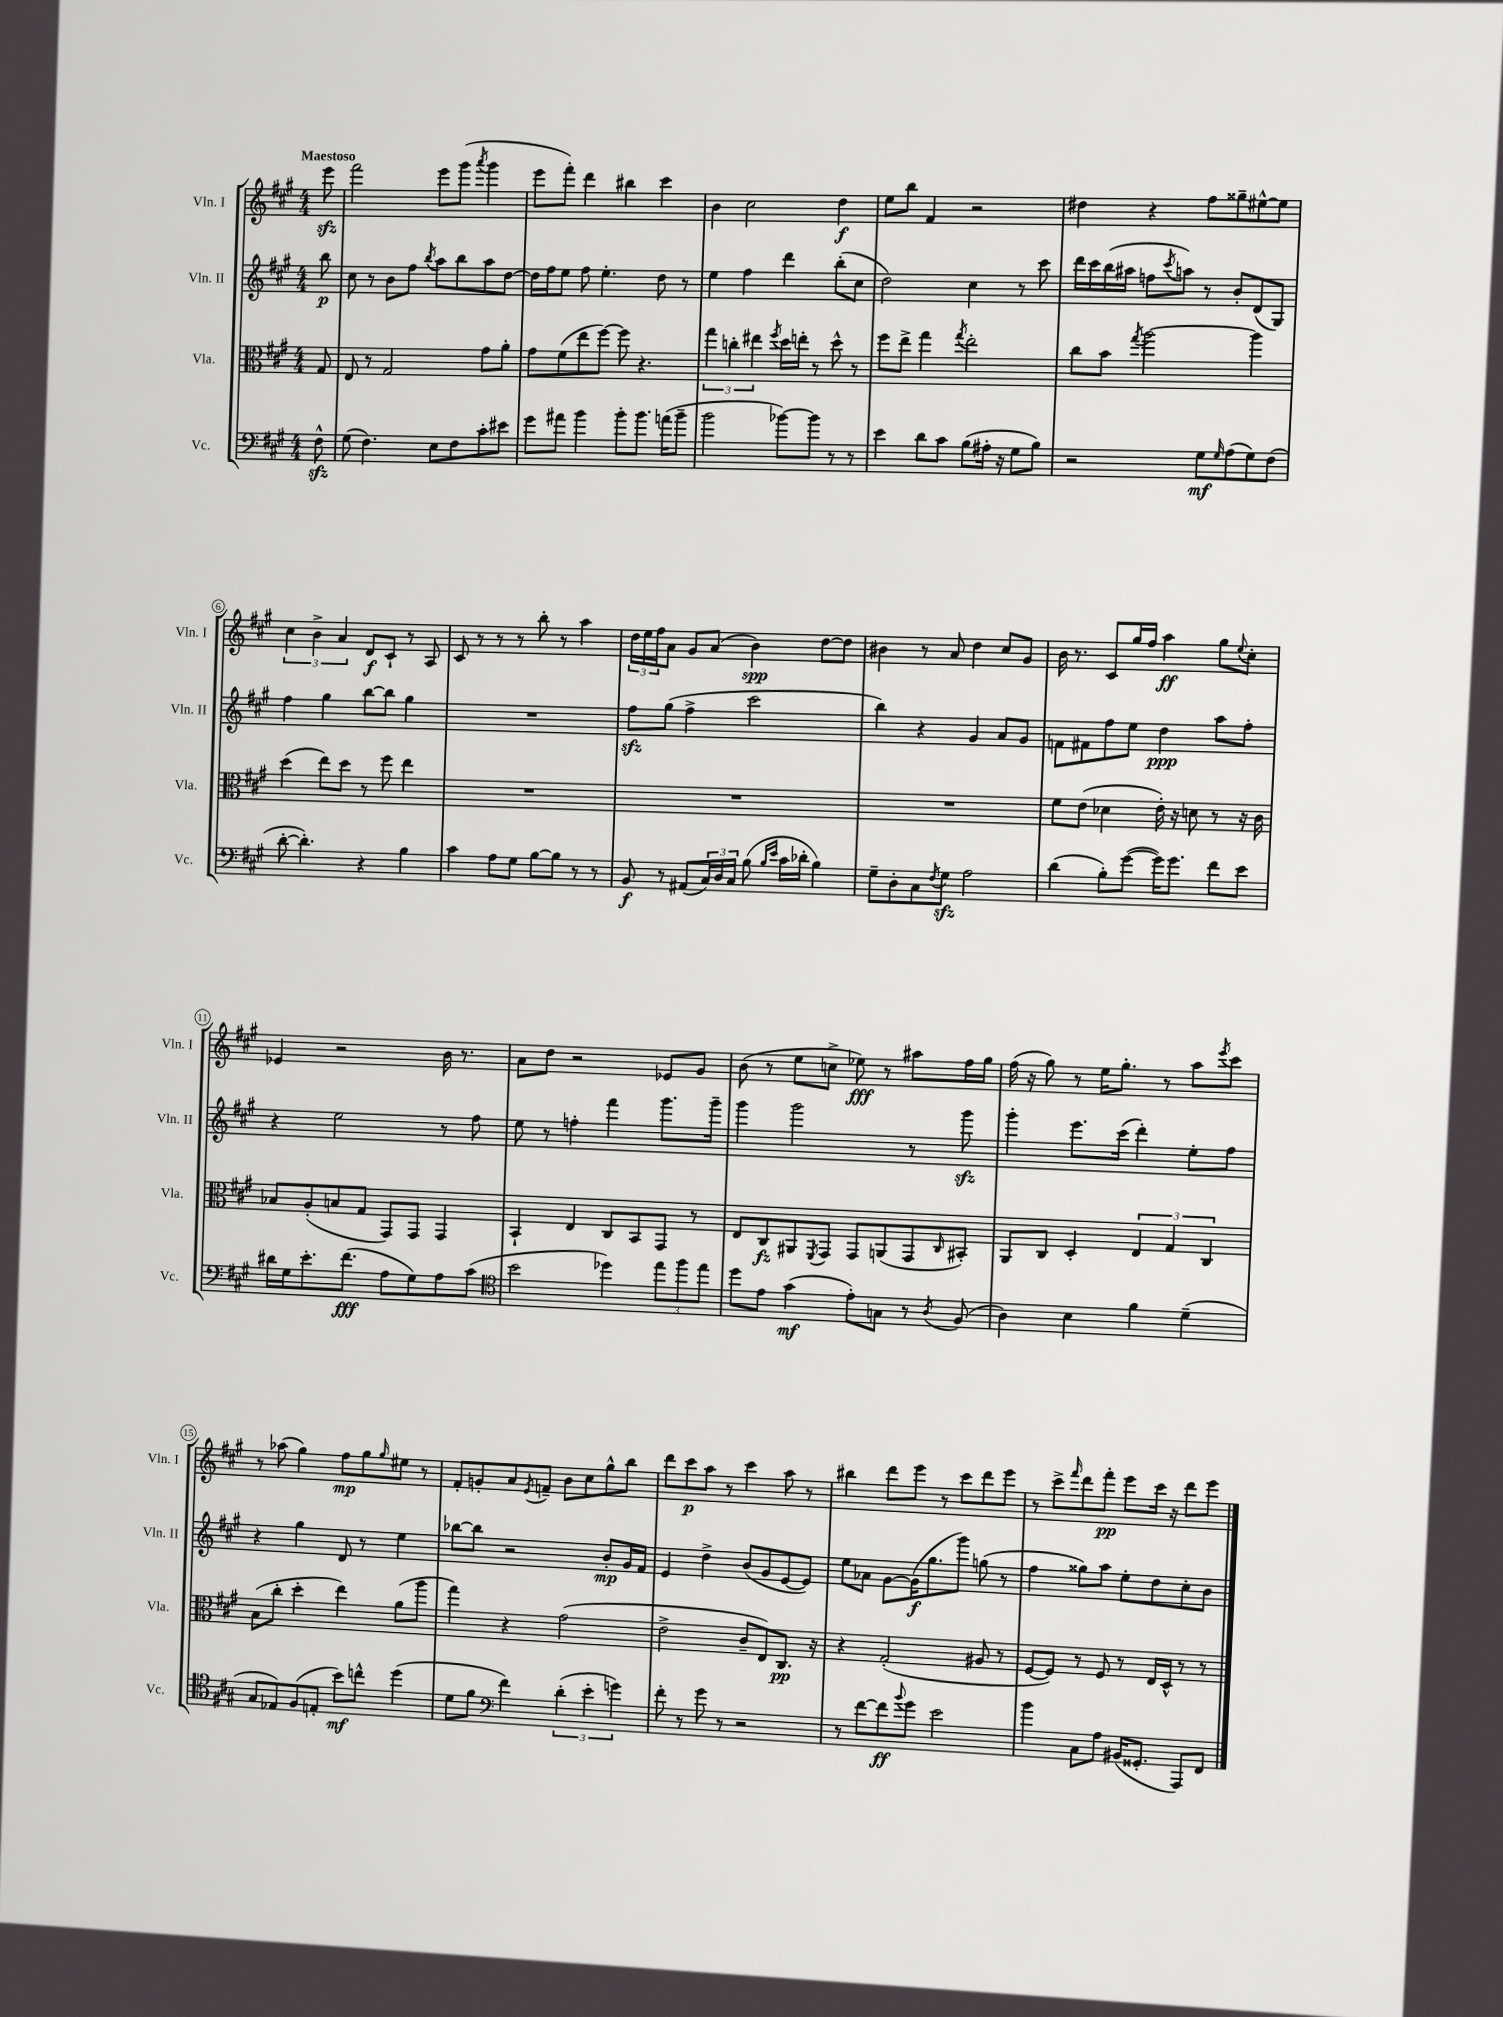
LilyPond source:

<<
\new StaffGroup <<
\new Staff = "s0" \with { instrumentName = "Vln. I" shortInstrumentName = "Vln. I" } {
    \clef treble \key a \major \numericTimeSignature \time 4/4 \partial 8 \tempo "Maestoso"
    e'''8\sfz |
    fis'''2 e'''8 gis'''8( \acciaccatura { a'''8 } gis'''4 |
    e'''8 fis'''8-.) d'''4 bis''4 cis'''4 |
    b'4 cis''2 d''4\f |
    e''8 b''8 fis'4 r2 |
    dis''4 r4 fis''8 gisis''8-- eis''8~-^ eis''8 |
    \tuplet 3/2 { cis''4 b'4-> a'4 } d'8\f cis'8-! r8 a8 |
    cis'8 r8 r8 r8 b''8-. r8 a''4 |
    \tuplet 3/2 { d''16 e''16 fis''16 } a'8 gis'8 a'8( b'4\spp) d''8~ d''8 |
    bis'4 r8 a'8 d''4 cis''8 gis'8 |
    b'16 r8. cis'8 gis''16 fis''16 a''4\ff gis''8 \appoggiatura { e''8 } cis''8-. |
    ees'4 r2 b'16 r8. |
    a'8 d''8 r2 ees'8 gis'8 |
    b'8( r8 e''8 c''8-> ees''8\fff) r8 ais''8 fis''16 gis''16 |
    fis''16( r16 gis''8) r8 e''16 gis''8.-. r8 a''8 \acciaccatura { e'''8 } cis'''8 |
    r8 aes''8( gis''4) fis''8\mp gis''8 \grace { gis''16 } eis''8 r8 |
    fis'8-. g'8-. a'8 \acciaccatura { e'8 } f'8-- b'8 cis''8 gis''8-^ b''8 |
    d'''8 cis'''8\p a''8 r8 cis'''4 a''8 r8 |
    bis''4 d'''8 e'''8 r8 cis'''8 d'''8 e'''8 |
    r8 cis'''8-> \grace { fis'''16 } d'''8 fis'''8-.\pp e'''8 cis'''16 r16 d'''8 e'''8 \bar "|." |
}
\new Staff = "s1" \with { instrumentName = "Vln. II" shortInstrumentName = "Vln. II" } {
    \clef treble \key a \major \numericTimeSignature \time 4/4 \partial 8
    b''8\p |
    cis''8 r8 b'8 fis''8 \acciaccatura { b''8 } a''8 b''8 a''8 d''8~ |
    d''16 fis''16 e''8 fis''8 e''4.-. d''8 r8 |
    e''4 fis''4 d'''4 b''8-.( cis''8 |
    d''2) cis''4 r8 cis'''8 |
    d'''16 cis'''16 b''16( ais''16 f''8 \acciaccatura { cis'''8 } a''8) r8 b'8-. d'8( gis8) |
    fis''4 gis''4 b''8~ b''8 gis''4 |
    R1 |
    fis''8\sfz gis''8( fis''4-> cis'''2 |
    b''4) r4 gis'4 a'8 gis'8 |
    f'8 fis'8 fis''8 e''8 d''4\ppp a''8 fis''8-. |
    r4 e''2 r8 fis''8 |
    e''8 r8 f''4-. fis'''4 gis'''8. gis'''16-- |
    gis'''4 gis'''2 r8 gis'''8\sfz |
    gis'''4-. e'''8. cis'''16( d'''4-.) e''8-. fis''8 |
    r4 gis''4 d'8 r8 e''4 |
    bes''8~ bes''8 r2 b'8-.\mp gis'16 fis'16 |
    e'4 d''4-> b'8( gis'8 e'8~ e'8) |
    e''8 aes'8 gis'8~ gis'16\f( gis''8. gis'''8) g''8( r8 |
    fis''4 gisis''8) a''8 e''8-. d''8 cis''8-. b'8 \bar "|." |
}
\new Staff = "s2" \with { instrumentName = "Vla." shortInstrumentName = "Vla." } {
    \clef alto \key a \major \numericTimeSignature \time 4/4 \partial 8
    gis8 |
    e8 r8 gis2 gis'8 a'8-. |
    gis'8 fis'8( e''8 fis''8~) fis''8 r4. |
    \tuplet 3/2 { gis''4 c''4-. eis''4 } \acciaccatura { fis''8 } d''16 e''16-. r8 d''8-^ r8 |
    fis''8 e''8-> gis''4 \acciaccatura { gis''8 } e''2-. |
    cis''8 b'8 \acciaccatura { gis''8 } a''2~ a''4 |
    d''4( e''8) d''8 r8 fis''8 e''4 |
    R1 |
    R1 |
    R1 |
    fis'8 e'8( des'4 e'16-.) r16 d'8 r8 r16 cis'16 |
    bes8 a8-.( b8 gis8 gis,8) gis,8 gis,4 |
    b,4-! e4 cis8 b,8 gis,8 r8 |
    e8 cis8\fz ais,8 \acciaccatura { fis,8 } gis,8 gis,8 a,8( gis,8 \grace { cis16 } bis,8-.) |
    a,8 cis8 d4-. \tuplet 3/2 { e4 gis4 cis4 } |
    b8( cis''8-. d''4-. e''4) a'8( a''8 |
    gis''4) r4 gis'2( |
    e'2-> cis'8-- e8) cis8.\pp r16 |
    r4 gis2-.( ais8 r8 |
    fis8~ fis8) r8 fis8 r8 e16 d16-^ r8 r8 \bar "|." |
}
\new Staff = "s3" \with { instrumentName = "Vc." shortInstrumentName = "Vc." } {
    \clef bass \key a \major \numericTimeSignature \time 4/4 \partial 8
    fis8-^\sfz |
    gis8( fis4.) e8 fis8 cis'8-. eis'8 |
    gis'8 ais'8 b'4 b'8-. b'8. a'16( b'8-- |
    b'2 bes'8~) bes'8 r8 r8 |
    e'4 d'8 cis'8 b8( ais16-. r16 gis8 b8) |
    r2 gis8\mf \grace { gis16 } a8( gis8) fis8( |
    d'8~-. d'4.-.) r4 b4 |
    cis'4 a8 gis8 b8~ b8 r8 r8 |
    b,8\f r8 ais,8( \tuplet 3/2 { cis16) d16 cis16 } b8( \grace { b16 e'16 } cis'16 des'16-. b4) |
    gis8-- d8-. cis8 \acciaccatura { fis8 } gis8\sfz a2 |
    d'4( b8-.) gis'8~( gis'16) gis'8. fis'8 e'8 |
    dis'16 gis16 e'8.-. fis'8.\fff( a8 gis8) a8 cis'8( |
    \clef tenor b'2 des''4) \tuplet 3/2 { e''8 fis''8 e''8 } |
    d''8 e'8 gis'4\mf( e'8-.) g8 r8 \acciaccatura { a8 } fis8( |
    a4) b4 fis'4 d'4--( |
    gis8 ees8) fis8( e8-. b'8\mf) c''8-^ d''4( |
    d'8 fis'8 \clef bass fis'4) \tuplet 3/2 { d'4-.( e'4-. g'4) } |
    fis'8-. r8 gis'8 r8 r2 |
    r8 fis'8~ fis'8\ff \appoggiatura { b'8 } gis'8 e'2 |
    b'4 cis8 a8 bis,16( gisis,8.-. a,,8) fis,8 \bar "|." |
}
>>
>>
\layout { \context { \Score \override BarNumber.stencil = #(make-stencil-circler 0.1 0.3 ly:text-interface::print) } }
